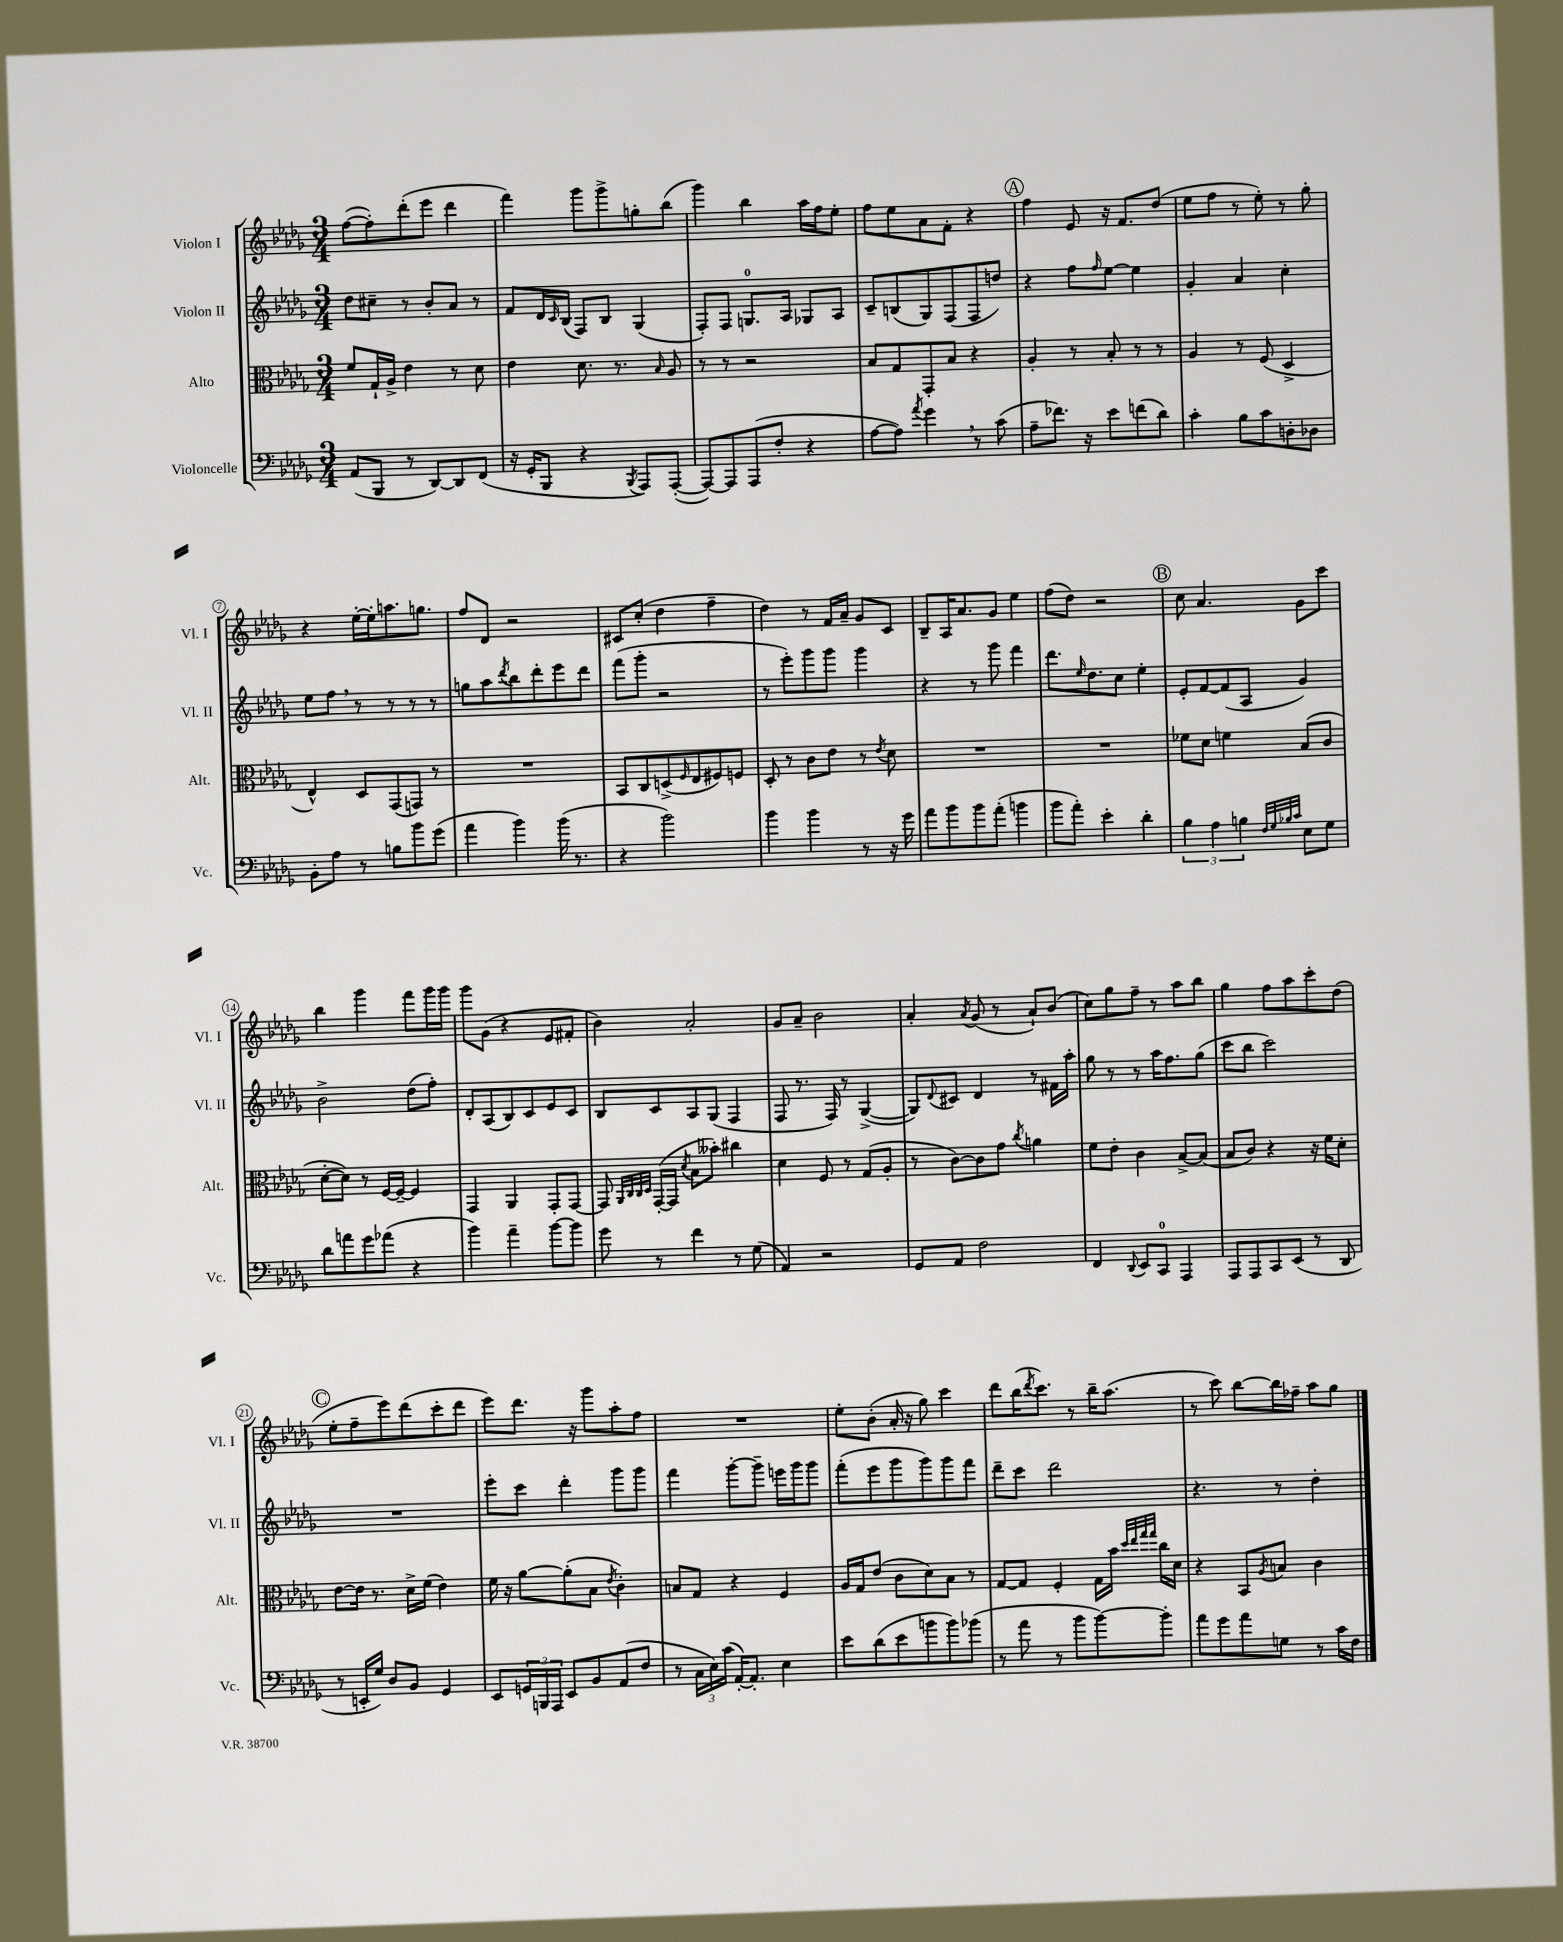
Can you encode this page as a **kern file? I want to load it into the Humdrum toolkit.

**kern	**kern	**kern	**kern
*staff4	*staff3	*staff2	*staff1
*clefF4	*clefC3	*clefG2	*clefG2
*k[b-e-a-d-g-]	*k[b-e-a-d-g-]	*k[b-e-a-d-g-]	*k[b-e-a-d-g-]
*M3/4	*M3/4	*M3/4	*M3/4
(8AA-	8f	8dd-	([8ff
8BBB-	16G-`	8cc#~	8ff'])
.	16A-^	.	.
8r	4e-	8r	(8ddd-'
[8DD-)	.	8b-'	8eee-
8DD-]	8r	8a-	4ddd-
(8FF	8d-	8r	.
=	=	=	=
16r	4e-	8f	4fff)
16GG-'	.	.	.
8BBB-	.	16d-	.
.	.	16qqc	.
.	.	(16B-	.
4r	8.d-	8F)	8ggg-
.	.	8B-	8ggg-^
.	8.r	.	.
8qBBB-	.	.	.
8AAA-)	.	(4G-	8gg'
.	16qqB-	.	.
([8AAA-'	8A-	.	(8bb-
=	=	=	=
8AAA-_)	8r	8F')	4ggg-)
8AAA-]	8r	8F	.
(8AAA-	2r	8.G	4bb-
8F'	.	.	.
.	.	16A-	.
4r	.	8G-	16aa-
.	.	.	16ff
.	.	8A-	8ee-'
=	=	=	=
[8A-	8B-	8c~	8ff
8A-])	8G-	(8B	8ee-
8qa-	.	.	.
4g-	8GG-'	8G-)	8a-
.	8B-	(8F	8f'
8r	4r	8F	4r
(8c	.	8dd)	.
=	=	=	=
8A-~	4A-'	4r	4ff
8.f-)	.	.	.
.	8r	8ff	8e-
16r	.	.	.
.	.	16qqff	.
8e-	8B-'	[8ee-	16r
.	.	.	8.f
(8f	8r	4ee-]	.
8d-)	8r	.	(8dd-
=	=	=	=
4c'	4A-	4g-'	8ee-
.	.	.	8ff
8B-	8r	4a-	8r
8c	(8F	.	8ee-')
8D'	4D-^	4cc'	8r
8D-	.	.	8gg-'
=	=	=	=
8BB-'	4E-^^)	8ee-	4r
8A-	.	8ff	.
8r	8D-	8r	[16ee-'
.	.	.	16ee-']
8B	(8GG-	8r	8.aa
8b-	8GG)	8r	.
.	.	.	8.gg
(8g-	8r	8r	.
=	=	=	=
4a-	2.r	8gg	8ff
.	.	8aa-	8d-
.	.	8qddd-	.
4b-)	.	8bb-	2r
.	.	8ddd-'	.
(16b-	.	8eee-	.
8.r	.	.	.
.	.	8ddd-	.
=	=	=	=
4r	8BB-	(8fff	8c#
.	8C	8ggg-'	(8cc'
2b-)	(8D^	2r	4dd-
.	16qqF	.	.
.	8E-	.	.
.	8F#)	.	4ff~
.	8F	.	.
=	=	=	=
4b-	8D-'	8r	4dd-)
.	8r	8eee-')	.
4b-	8c	8ggg-	8r
.	8e-	8ggg-	16f
.	.	.	16a-~
8r	8r	4ggg-	8g-
.	8qe-	.	.
16r	8d-	.	8c
16g-	.	.	.
=	=	=	=
8a-	2.r	4r	8B-~
8b-	.	.	16A-
.	.	.	8.a-
8b-	.	8r	.
(8a-'	.	8ggg-	8g-
4b	.	4fff	4ee-
=	=	=	=
8b-	2.r	8.ddd-	(8ff
8a-')	.	.	8dd-)
.	.	16qqee-	.
.	.	8.dd-	.
4e-'	.	.	2r
.	.	8cc	.
4d-'	.	4ee-'	.
=	=	=	=
6B-	8f-	8e-'	8cc
.	8d-	[8f	4.a-
6A-	.	.	.
.	4f	(8f]	.
6B	.	.	.
.	.	8A-	.
32qqF	.	.	.
32qqG-	.	.	.
32qqB-	.	.	.
32qqc	.	.	.
8E-	(8B-	4g-)	8g-
8G-	8c	.	8ccc
=	=	=	=
8d-	[8d-'	2b-^	4bb-
8a	8d-])	.	.
8g-	8r	.	4ggg-
(8a-	[16F	.	.
.	16F~_	.	.
4r	4F]	(8dd-	8fff
.	.	8ff')	16ggg-
.	.	.	16ggg-
=	=	=	=
4b-)	4GG-	8d-'	8ggg-
.	.	(8A-	(8g-
4a-~	4AA-	8B-)	4r
.	.	8c	.
[8b-	8GG-'	8e-	8e-
8b-]	[8GG-	8c	8f#'
=	=	=	=
8g-	8GG-]	8B-	4b-)
.	32qqAA-	.	.
.	32qqC	.	.
.	32qqC	.	.
.	32qqD-	.	.
8r	([16GG-'	8c	.
.	16GG-]	.	.
.	8qd-	.	.
4f	8B-	8A-	2a-'
.	8b--')	(8G-	.
8r	4cc#	4F	.
(8G-	.	.	.
=	=	=	=
4AA-)	4d-	8F	8g-
.	.	8.r	8a-~
2r	8F	.	2b-
.	.	16F)	.
.	8r	8r	.
.	(8G-	([4G-^	.
.	8A-'	.	.
=	=	=	=
8GG-	8r	8G-])	4a-'
.	.	8qqd-	.
8AA-	[8c)	8c#	.
.	.	.	8qa-
2F	8c]	4d-	(8g-
.	8g-	.	8r
.	8qcc	.	.
.	4a	8r	8a-`)
.	.	16f#	(8b-
.	.	16aa-'	.
=	=	=	=
4FF	8f	8gg-	8cc)
.	8e-'	8r	8gg-
8qqDD-	.	.	.
8EE-	4c	8r	8ff~
8CC	.	16aa-	8r
.	.	8.ff	.
4AAA-	[8B-^	.	8aa-
.	(8B-]	(8gg-	8bb-
=	=	=	=
8AAA-	8B-	8ccc	4gg-
8AAA-	8c)	8bb-	.
8CC	4r	2ccc)	8ff
(8EE-	.	.	8aa-
8r	16r	.	8ccc'
.	16f	.	.
8DD-	8d-'	.	(8dd-
=	=	=	=
8r	[8e-	2.r	8ee-'
16EE'	16e-]	.	8ff~
16G-)	8.r	.	.
8D-	.	.	8eee-)
8BB-	16d-^	.	(8ddd-
.	(16f	.	.
4GG-	4e-)	.	8ccc'
.	.	.	8ddd-
=	=	=	=
8EE-	16f	8eee-'	8eee-)
.	16r	.	.
24GG	[8a-	8ccc	8.ddd-
24BBB	.	.	.
24AAA-	.	.	.
8EE-	(8a-']	4ddd-'	.
.	.	.	16r
8BB-	8B-	.	8ggg-
.	8qe-	.	.
(8AA-	4c')	8ggg-	8aa-'
8F	.	8ggg-	8ff
=	=	=	=
8r	8B	4fff	2.r
24C	8G-	.	.
24E-)	.	.	.
(24c	.	.	.
[16AA-')	4r	[8ggg-'	.
8.AA-']	.	.	.
.	.	8ggg-~]	.
4E-	4F	16eee	.
.	.	16ggg-	.
.	.	8ggg-	.
=	=	=	=
8e-	16A-	(8fff'	8ee-'
.	16G-	.	.
(8d-	(8e-	8eee-	(8b-'
8e-	8c	8ggg-	16a-'
.	.	.	16r
8b	8d-)	8ggg-)	8gg-)
8b)	8B-	8ggg-	4ccc
(8b-	8r	8fff	.
=	=	=	=
8r	[8G-	8ddd-~	8ddd-
8a-	8G-]	8ccc	(16bb-
.	.	.	8qddd-
.	.	.	8.ccc)
8r	4F'	2ddd-	.
8b-	.	.	8r
[8b-)	16G-	.	16bb-~
.	16b-	.	(8.aa-
.	32qqdd-	.	.
.	32qqee-	.	.
.	32qqgg-	.	.
.	32qqgg-	.	.
8b-']	16cc	.	.
.	16d-	.	.
=	=	=	=
8a-	4r	4.r	8r
8g-	.	.	8ccc)
8a-	8BB-	.	[8bb-
.	8qA-	.	.
8G	8B	8r	16bb-]
.	.	.	16ff-~
8r	4c	4dd-'	8aa-
16c	.	.	8gg-
16F	.	.	.
==	==	==	==
*-	*-	*-	*-
